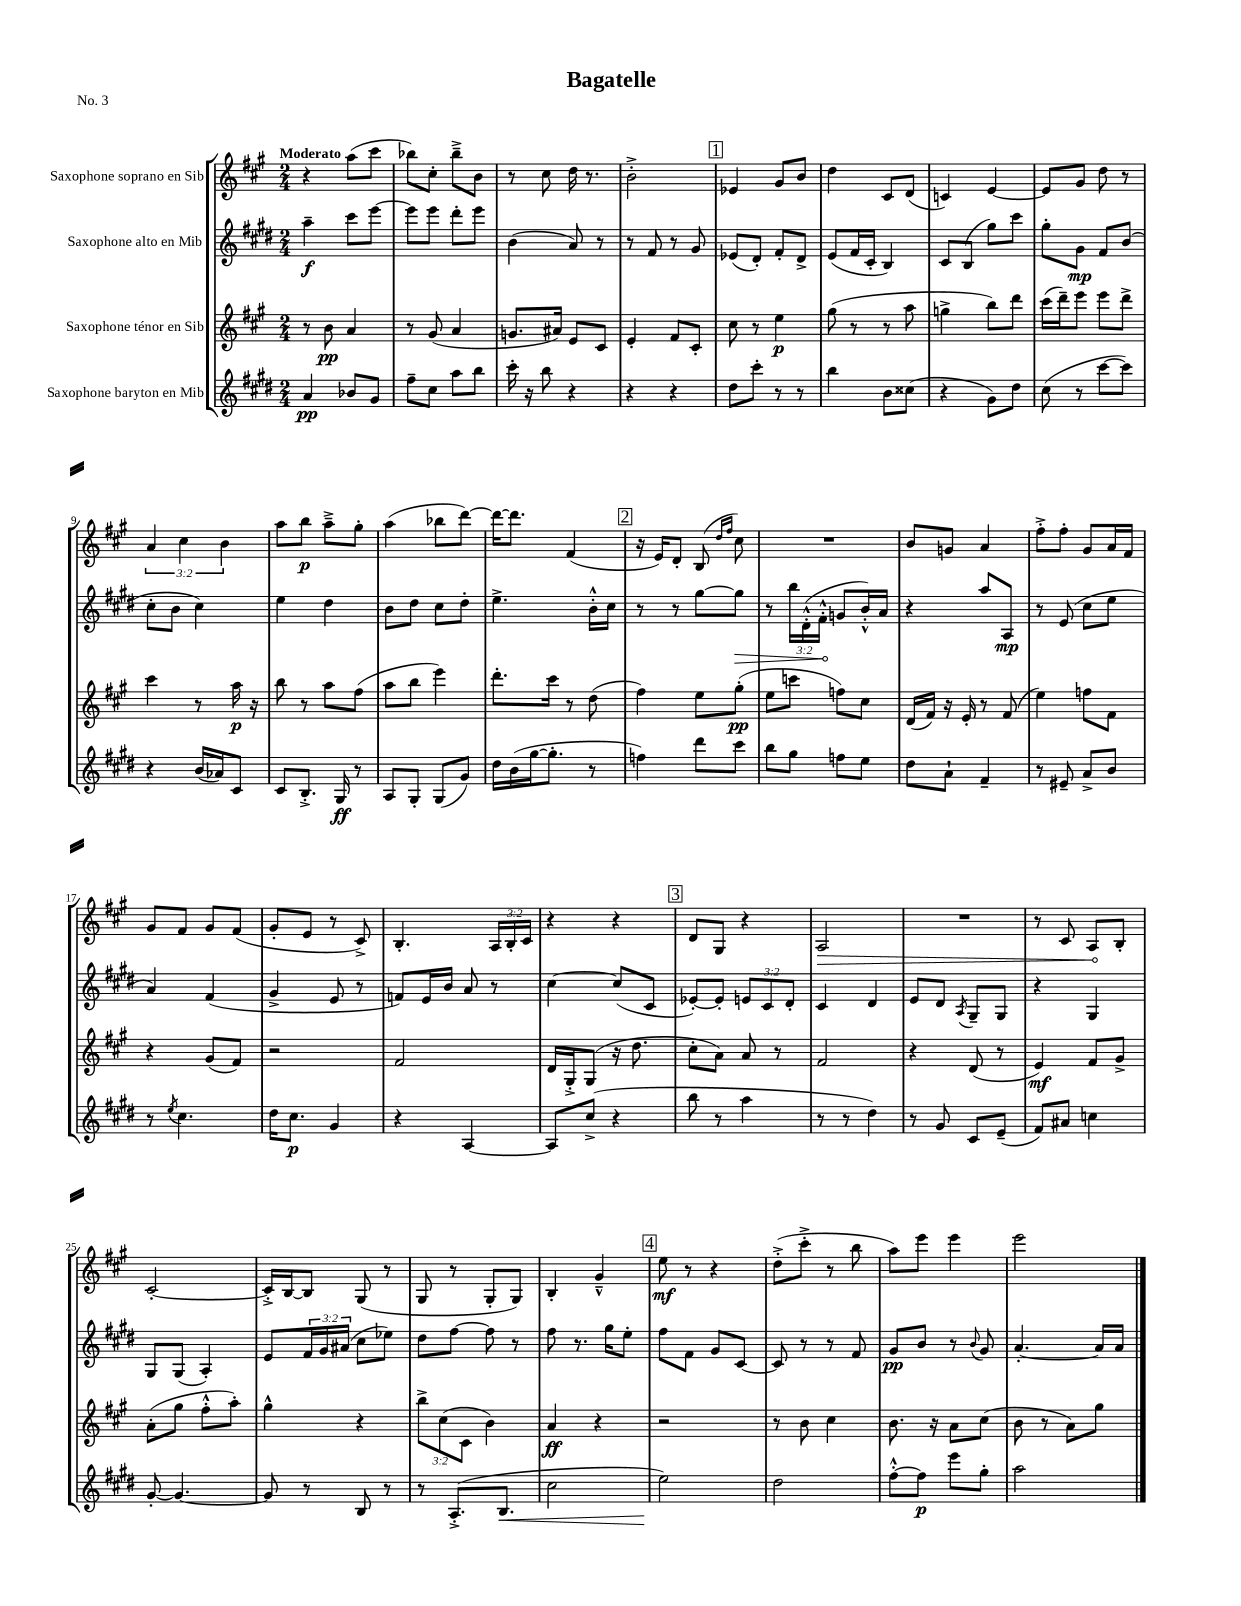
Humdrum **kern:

**kern	**dynam	**kern	**dynam	**kern	**dynam	**kern	**dynam
*part4	*part4	*part3	*part3	*part2	*part2	*part1	*part1
*staff4	*staff4	*staff3	*staff3	*staff2	*staff2	*staff1	*staff1
*I"Saxophone baryton en Mib	*	*I"Saxophone ténor en Sib	*	*I"Saxophone alto en Mib	*	*I"Saxophone soprano en Sib	*
*clefG2	*	*clefG2	*	*clefG2	*	*clefG2	*
*k[f#c#g#d#]	*	*k[f#c#g#]	*	*k[f#c#g#d#]	*	*k[f#c#g#]	*
*M2/4	*	*M2/4	*	*M2/4	*	*M2/4	*
=1	=1	=1	=1	=1	=1	=1	=1
!	!	!	!	!	!	!LO:TX:a:B:t=Moderato	!
4a/	pp	8r	.	4aa~\	f	4r	.
.	.	8b\	pp	.	.	.	.
8b-X/L	.	4a/	.	8ccc#\L	.	(8aa\L	.
8g#/J	.	.	.	[8eee\J	.	8ccc#\J	.
=2	=2	=2	=2	=2	=2	=2	=2
8ff#~\L	.	8r	.	8eee\L]	.	8bb-X\L)	.
8cc#\J	.	(8g#/	.	8eee\J	.	8cc#'\J	.
8aa\L	.	4a/	.	8ddd#'\L	.	8bb-~^\L	.
8bb\J	.	.	.	8eee\J	.	8b\J	.
=3	=3	=3	=3	=3	=3	=3	=3
16ccc#'\	.	8.gn/L	.	(4b\	.	8r	.
16r	.	.	.	.	.	.	.
8bb\	.	.	.	.	.	8cc#\	.
.	.	16a#X/Jk)	.	.	.	.	.
4r	.	8e/L	.	8a/)	.	16dd\	.
.	.	.	.	.	.	8.r	.
.	.	8c#/J	.	8r	.	.	.
=4	=4	=4	=4	=4	=4	=4	=4
4r	.	4e'/	.	8r	.	2b'^\	.
.	.	.	.	8f#/	.	.	.
4r	.	8f#/L	.	8r	.	.	.
.	.	8c#'/J	.	8g#/	.	.	.
!!LO:REH:place=s1:t=1
=5	=5	=5	=5	=5	=5	=5	=5
8dd#\L	.	8cc#\	.	(8e-X/L	.	4e-X/	.
8ccc#'\J	.	8r	.	8d#'/J)	.	.	.
8r	.	4ee\	p	8f#'/L	.	8g#/L	.
8r	.	.	.	8d#^/J	.	8b/J	.
=6	=6	=6	=6	=6	=6	=6	=6
4bb\	.	(8gg#\	.	(8e/L	.	4dd\	.
.	.	8r	.	16f#/L	.	.	.
.	.	.	.	16c#'/JJ	.	.	.
8b\L	.	8r	.	4B/)	.	8c#/L	.
(8cc##X\J	.	8aa\	.	.	.	(8d/J	.
=7	=7	=7	=7	=7	=7	=7	=7
4r	.	4ggn^\	.	8c#/L	.	4cn/)	.
.	.	.	.	(8B/J	.	.	.
8g#\L)	.	8bb\L)	.	8gg#\L)	.	[4e/	.
8dd#\J	.	8ddd\J	.	8ccc#\J	.	.	.
=8	=8	=8	=8	=8	=8	=8	=8
(8cc#\	.	(16ccc#\LL	.	8gg#'\L	.	8e/L]	.
.	.	16ddd~\J)	.	.	.	.	.
8r	.	8eee\J	.	8g#\J	mp	8g#/J	.
[8ccc#\L	.	8eee\L	.	8f#/L	.	8dd\	.
8ccc#\J])	.	8ddd^\J	.	(8b/J	.	8r	.
!!LO:LB:g=z
=9	=9	=9	=9	=9	=9	=9	=9
4r	.	4ccc#\	.	8cc#'\L	.	6a/	.
.	.	.	.	8b\J	.	.	.
.	.	.	.	.	.	6cc#\	.
(16b/LL	.	8r	.	4cc#\)	.	.	.
16a-X/J)	.	.	.	.	.	.	.
.	.	.	.	.	.	6b\	.
8c#/J	.	16aa\	p	.	.	.	.
.	.	16r	.	.	.	.	.
=10	=10	=10	=10	=10	=10	=10	=10
8c#/L	.	8bb\	.	4ee\	.	8aa\L	.
8.B'^/J	.	8r	.	.	.	8bb\J	p
.	.	8aa\L	.	4dd#\	.	8aa~^\L	.
16G#/	ff	.	.	.	.	.	.
8r	.	(8ff#\J	.	.	.	8gg#'\J	.
=11	=11	=11	=11	=11	=11	=11	=11
8A/L	.	8aa\L	.	8b\L	.	(4aa\	.
8G#'/J	.	8bb\J	.	8dd#\J	.	.	.
(8G#/L	.	4eee\)	.	8cc#\L	.	8bb-X\L	.
8g#/J)	.	.	.	8dd#'\J	.	[8ddd\J)	.
=12	=12	=12	=12	=12	=12	=12	=12
16dd#\LL	.	8.ddd'\L	.	4.ee^\	.	16ddd\KL_	.
(16b\	.	.	.	.	.	8.ddd\J]	.
[16gg#\J	.	.	.	.	.	.	.
8.gg#'\J]	.	16ccc#\Jk	.	.	.	.	.
.	.	8r	.	.	.	(4f#/	.
8r	.	(8dd\	.	16b'^^\LL	.	.	.
.	.	.	.	16cc#\JJ	.	.	.
!!LO:REH:place=s1:t=2
=13	=13	=13	=13	=13	=13	=13	=13
4ffn\)	.	4ff#\)	.	8r	.	16r	.
.	.	.	.	.	.	16e/KL)	.
.	.	.	.	8r	.	8d'/J	.
8ddd#\L	.	8ee\L	.	[8gg#\L	.	(8B/	.
.	.	.	.	.	.	16qqdd/LL	.
.	.	.	.	.	.	16qqff#/JJ	.
!	!	!	!	!	!LO:HP:b	!	!
8ccc#\J	.	(8gg#'\J	pp	8gg#\J]	>	8cc#\)	.
=14	=14	=14	=14	=14	=14	=14	=14
8bb\L	.	8ee\L	.	8r	.	2r	.
8gg#\J	.	8cccn\J	.	24bb\LL	.	.	.
.	.	.	.	(24d#'^^\	.	.	.
.	.	.	.	24f#'^^\JJ	.	.	.
8ffn\L	.	8ffn\L)	.	8gn/L	]	.	.
8ee\J	.	8cc#\J	.	16b'^^/L)	.	.	.
.	.	.	.	16a/JJ	.	.	.
=15	=15	=15	=15	=15	=15	=15	=15
8dd#\L	.	(16d/LL	.	4r	.	8b/L	.
.	.	16f#/JJ)	.	.	.	.	.
8a`\J	.	16r	.	.	.	8gn/J	.
.	.	16e'/	.	.	.	.	.
4f#~/	.	8r	.	8aa/L	.	4a/	.
.	.	(8f#/	.	8A/J	mp	.	.
=16	=16	=16	=16	=16	=16	=16	=16
8r	.	4ee\)	.	8r	.	8ff#'^\L	.
8e#X~/	.	.	.	(8e/	.	8ff#'\J	.
8a^/L	.	8ffn\L	.	8cc#\L	.	8g#/L	.
8b/J	.	8f#\J	.	8ee\J	.	16a/L	.
.	.	.	.	.	.	16f#/JJ	.
!!LO:LB:g=z
=17	=17	=17	=17	=17	=17	=17	=17
8r	.	4r	.	4a/)	.	8g#/L	.
8qee/	.	.	.	.	.	.	.
4.cc#\	.	.	.	.	.	8f#/J	.
.	.	(8g#/L	.	(4f#/	.	8g#/L	.
.	.	8f#/J)	.	.	.	(8f#/J	.
=18	=18	=18	=18	=18	=18	=18	=18
16dd#\KL	.	2r	.	4g#^/	.	8g#'/L	.
8.cc#\J	p	.	.	.	.	.	.
.	.	.	.	.	.	8e/J	.
4g#/	.	.	.	8e/	.	8r	.
.	.	.	.	8r	.	8c#^/)	.
=19	=19	=19	=19	=19	=19	=19	=19
4r	.	2f#/	.	8fn/L)	.	4.B'/	.
.	.	.	.	16e/L	.	.	.
.	.	.	.	16b/JJ	.	.	.
[4A/	.	.	.	8a/	.	.	.
.	.	.	.	8r	.	24A/LL	.
.	.	.	.	.	.	24B'/	.
.	.	.	.	.	.	24c#/JJ	.
=20	=20	=20	=20	=20	=20	=20	=20
8A/L]	.	16d/LL	.	[4cc#\	.	4r	.
.	.	16G#'^/J	.	.	.	.	.
(8cc#^/J	.	(8G#/J	.	.	.	.	.
4r	.	16r	.	(8cc#/L]	.	4r	.
.	.	8.dd\	.	.	.	.	.
.	.	.	.	8c#/J	.	.	.
!!LO:REH:place=s1:t=3
=21	=21	=21	=21	=21	=21	=21	=21
8bb\	.	8cc#'\L	.	[8e-X'/L)	.	8d/L	.
8r	.	8a\J)	.	8e-'/J]	.	8G#/J	.
4aa\	.	8a/	.	12en/L	.	4r	.
.	.	.	.	12c#/	.	.	.
.	.	8r	.	.	.	.	.
.	.	.	.	12d#'/J	.	.	.
=22	=22	=22	=22	=22	=22	=22	=22
!	!	!	!	!	!	!	!LO:HP:b
8r	.	2f#/	.	4c#/	.	2A/	>
8r	.	.	.	.	.	.	.
4dd#\)	.	.	.	4d#/	.	.	.
=23	=23	=23	=23	=23	=23	=23	=23
8r	.	4r	.	8e/L	.	2r	.
8g#/	.	.	.	8d#/J	.	.	.
.	.	.	.	8qA/	.	.	.
8c#/L	.	(8d/	.	8G#~/L	.	.	.
(8e~/J	.	8r	.	8G#/J	.	.	.
=24	=24	=24	=24	=24	=24	=24	=24
8f#/L)	.	4e/)	mf	4r	.	8r	.
8a#X/J	.	.	.	.	.	8c#/	.
4ccn\	.	8f#/L	.	4G#/	.	8A/L	.
.	.	8g#^/J	.	.	.	8B'/J	]
!!LO:LB:g=z
=25	=25	=25	=25	=25	=25	=25	=25
[8g#'/	.	(8a'\L	.	8G#/L	.	[2c#'/	.
4.g#/_	.	8gg#\J	.	(8G#/J	.	.	.
.	.	8ff#'^^\L	.	4A'/)	.	.	.
.	.	8aa'\J)	.	.	.	.	.
=26	=26	=26	=26	=26	=26	=26	=26
8g#/]	.	4gg#^^\	.	8e/L	.	16c#'^/LL]	.
.	.	.	.	.	.	[16B/J	.
8r	.	.	.	24f#/L	.	8B/J]	.
.	.	.	.	24g#/	.	.	.
.	.	.	.	(24a#X/JJ	.	.	.
8B/	.	4r	.	8cc#\L	.	(8G#/	.
8r	.	.	.	8ee-X\J)	.	8r	.
=27	=27	=27	=27	=27	=27	=27	=27
8r	.	12bb^\L	.	8dd#\L	.	8G#/	.
.	.	(12cc#\	.	.	.	.	.
(8.A'^/L	.	.	.	[8ff#\J	.	8r	.
.	.	12c#\J	.	.	.	.	.
.	.	4b\)	.	8ff#\]	.	8G#'/L	.
!	!LO:HP:b	!	!	!	!	!	!
8.B/J	<	.	.	.	.	.	.
.	.	.	.	8r	.	8G#/J)	.
=28	=28	=28	=28	=28	=28	=28	=28
2cc#\	.	4a/	ff	8ff#\	.	4B'/	.
.	.	.	.	8.r	.	.	.
.	.	4r	.	.	.	4g#~^^/	.
.	.	.	.	16gg#\KL	.	.	.
.	.	.	.	8ee'\J	.	.	.
!!LO:REH:place=s1:t=4
=29	=29	=29	=29	=29	=29	=29	=29
2ee\)	.	2r	.	8ff#\L	.	8ee\	mf
.	.	.	.	8f#\J	.	8r	.
.	.	.	.	8g#/L	.	4r	.
.	.	.	.	[8c#/J	.	.	.
.	[	.	.	.	.	.	.
=30	=30	=30	=30	=30	=30	=30	=30
2dd#\	.	8r	.	8c#/]	.	(8dd'^\L	.
.	.	8b\	.	8r	.	8ccc#'^\J	.
.	.	4cc#\	.	8r	.	8r	.
.	.	.	.	8f#/	.	8bb\	.
=31	=31	=31	=31	=31	=31	=31	=31
[8ff#'^^\L	.	8.b\	.	8g#/L	pp	8aa\L)	.
8ff#\J]	p	.	.	8b/J	.	8eee\J	.
.	.	16r	.	.	.	.	.
8eee\L	.	8a\L	.	8r	.	4eee\	.
.	.	.	.	8qqb/	.	.	.
8gg#'\J	.	(8cc#\J	.	8g#/	.	.	.
=32	=32	=32	=32	=32	=32	=32	=32
2aa\	.	8b\	.	[4.a'/	.	2eee\	.
.	.	8r	.	.	.	.	.
.	.	8a\L)	.	.	.	.	.
.	.	8gg#\J	.	16a/LL]	.	.	.
.	.	.	.	16a/JJ	.	.	.
==	==	==	==	==	==	==	==
*-	*-	*-	*-	*-	*-	*-	*-
